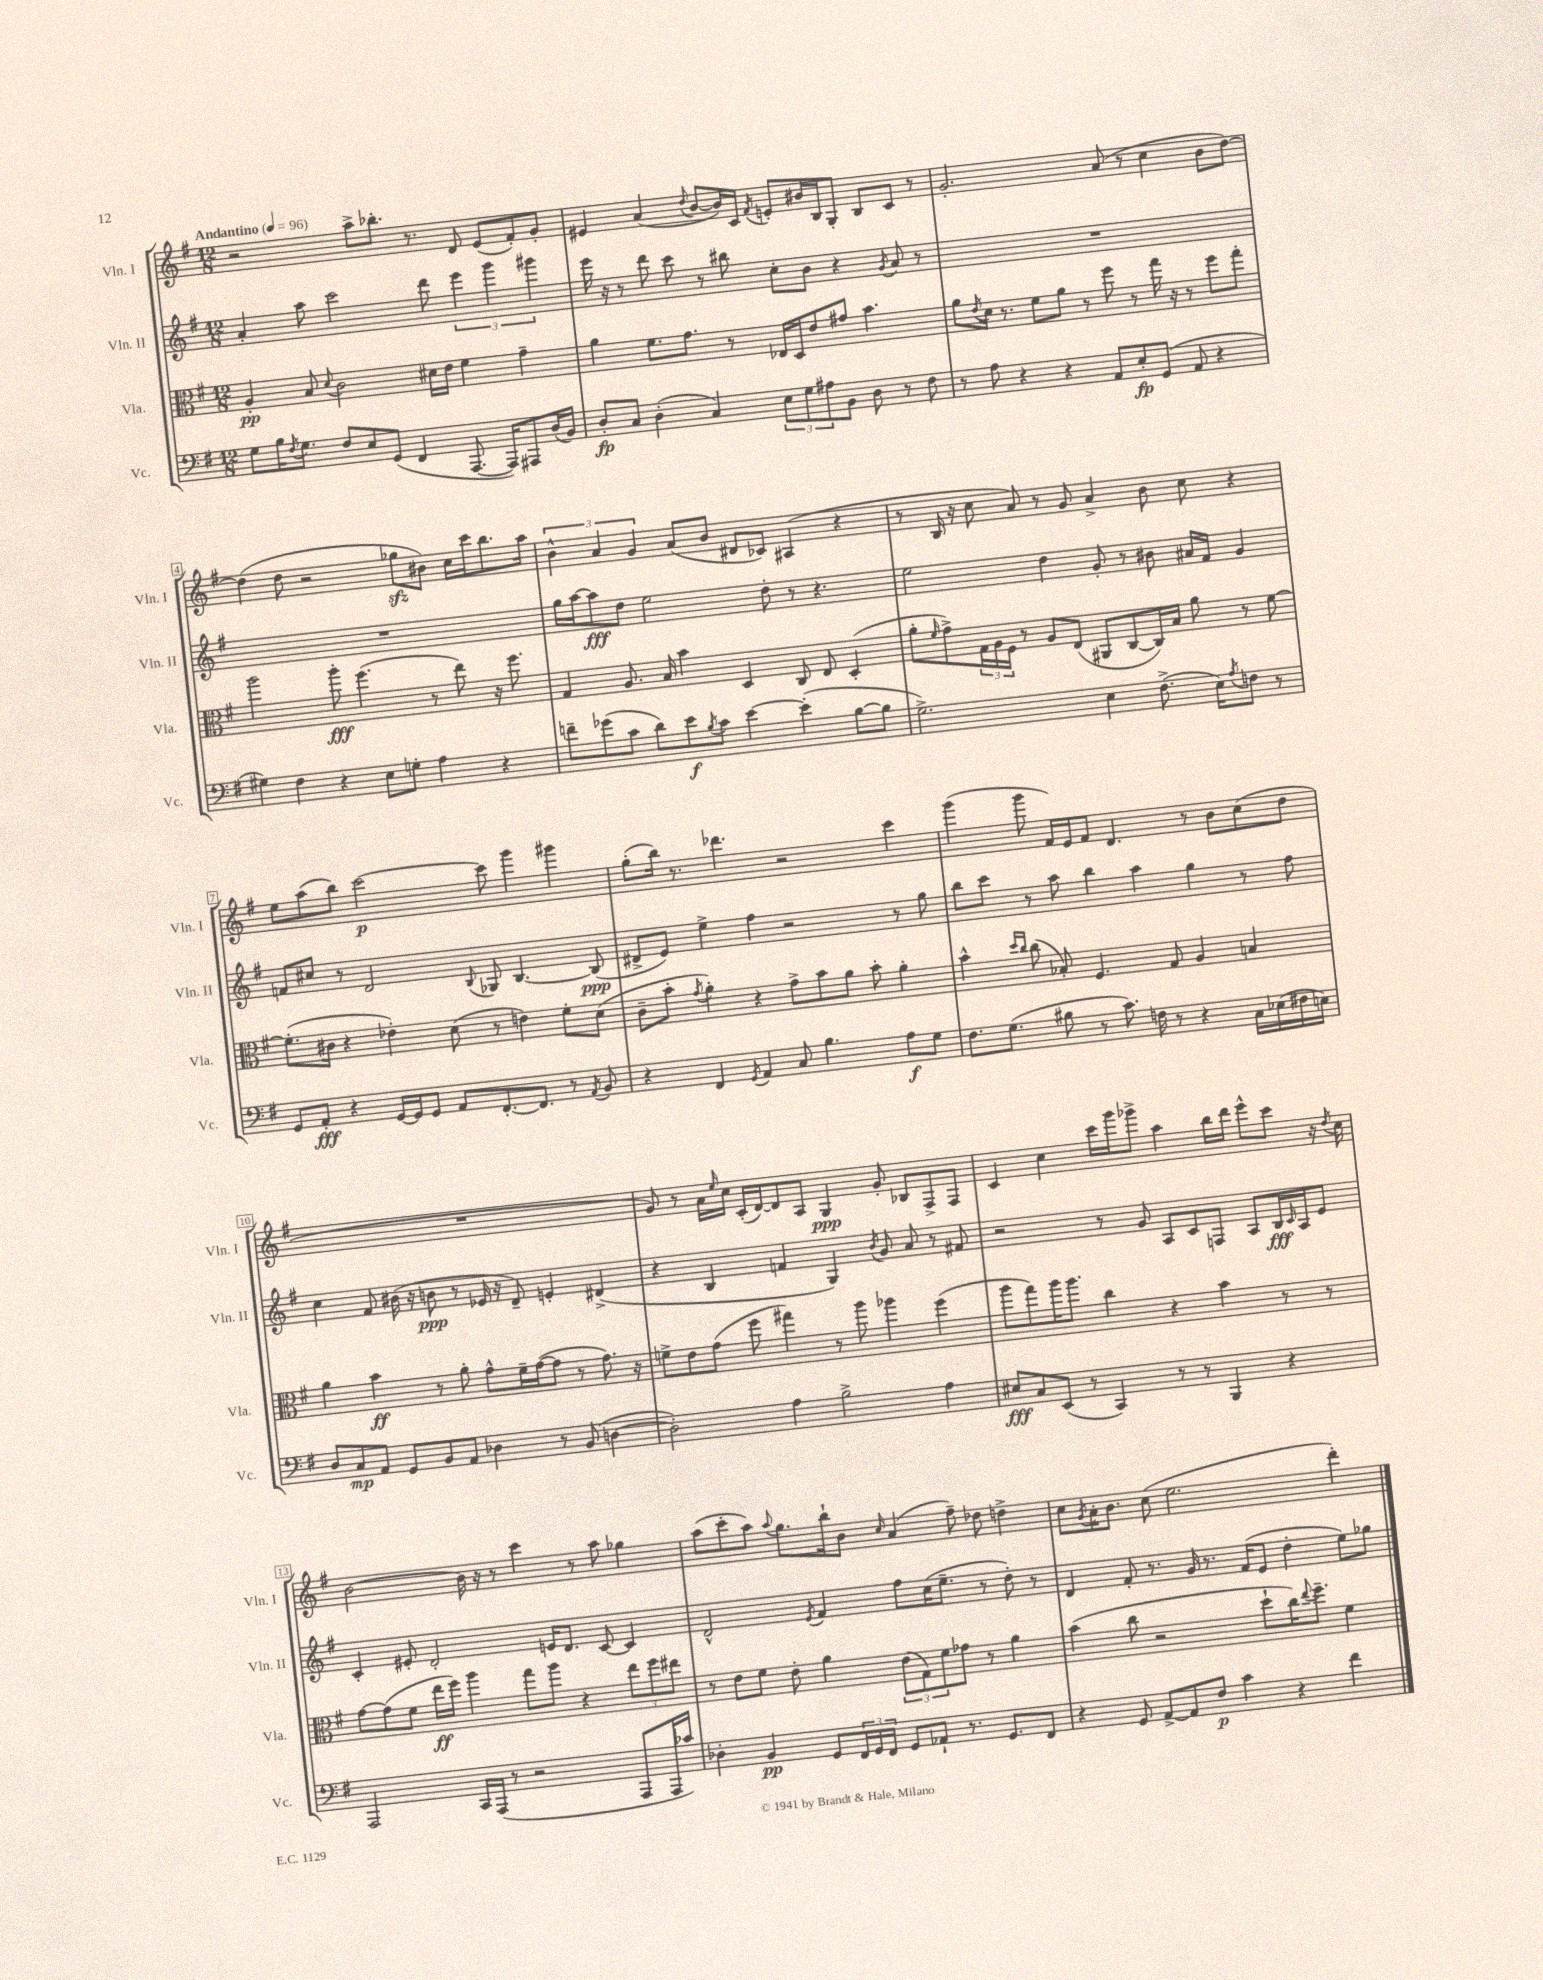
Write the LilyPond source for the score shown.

<<
\new StaffGroup <<
\new Staff = "s0" \with { instrumentName = "Vln. I" shortInstrumentName = "Vln. I" } {
    \clef treble \key g \major \numericTimeSignature \time 12/8 \tempo "Andantino" 4 = 96
    r2 a''8-> bes''8.-. r8. d'8 e'8( fis'8-.) g'8-. |
    eis'4 a'4( \appoggiatura { d''8 } b'8~ b'16) c'16 \acciaccatura { fis'8 } e'8-. bis'16 b16 g8-. b8 c'8 r8 |
    g'2.-. a'8( r8 c''4 b'8 d''8~) |
    d''4( d''8 r2 ges''8\sfz bis'8) c''16 c'''16 b''8. a''16 |
    \tuplet 3/2 { b'4-^ a'4 g'4 } a'8( b'8 dis'8 ces'8) ais4( r4 |
    r8 b16 r16 c''8 a'8) r8 g'8 a'4-> b'8 c''8 r4 |
    e''8 a''8( b''8) c'''2~\p c'''8 g'''4 gis'''4 |
    g''8-.( b''16) r8. des'''4. r2 c'''4 |
    g'''4( g'''8 fis'16) e'16 fis'8 d'4. r8 b'8 c''8( d''8 |
    R1. |
    g'8) r8 a'16 \grace { e''16 } c''16 c'16-.( d'16~) d'8 a8 g4\ppp g'8-. bes8 fis8-> fis8 |
    c'4 c''4 c'''16 g'''16 ges'''8-> a''4 b''16 d'''16 e'''8-^ c'''8 r16 \acciaccatura { d''8 } c''16 |
    b'2~ b'16 r16 r8 c'''4 r8 a''8 ges''4 |
    a''8( c'''8-. a''8) \appoggiatura { a''8 } g''8. b''16-! b'8 \grace { c''16 } a'4( fis''8--) des''8 d''4-> |
    c''8 \acciaccatura { g'8 } a'16-. b'8. c''8( e''2. d'''4-.) \bar "|." |
}
\new Staff = "s1" \with { instrumentName = "Vln. II" shortInstrumentName = "Vln. II" } {
    \clef treble \key g \major \numericTimeSignature \time 12/8
    a'4-. a''8 c'''2 d'''8 \tuplet 3/2 { e'''4 g'''4 gis'''4 } |
    e'''16 r16 r8 d'''8 c'''8 r8 bis''8 c''8-. b'8 r4 \acciaccatura { g'8 } a'8 r8 |
    R1. |
    R1. |
    g''16 a''16~ a''8\fff d''8 e''2 d''8-. r8 r4. |
    e''2 d''4 g'8-. r8 bis'8 ais'16 fis'16 g'4 |
    f'8 cis''8 r8 d'2 \appoggiatura { b8 } ges8 b4.~ b8\ppp( |
    dis'8-> e'8) e''4-> fis''4 r2 r8 g''8 |
    b''8 c'''8 r8 a''8 b''4 a''4 g''4 r8 fis''8 |
    c''4 fis'8 bis'16( r16 b'8\ppp r8 ees'16 r16 d'8--) e'4-. dis'4->( |
    r4 b4 f'4 g4) \acciaccatura { b'8 } g'8 a'8 r8 fis'8 |
    r2 r8 g'8 a8 c'8 f8 a8 b16\fff \grace { c'16 } a16 e'8 |
    c'4-. eis'8-. d'2-. e'16 d'8. c'8~ c'4 |
    d'2-^ \acciaccatura { e'8 } fis'4 fis''8 c''16( e''8.-- r8 d''8-.) r8 |
    d'4 fis'8-. r8. g'16 r8. fis'16( e'8 d''4-. e''8) ges''8 \bar "|." |
}
\new Staff = "s2" \with { instrumentName = "Vla." shortInstrumentName = "Vla." } {
    \clef alto \key g \major \numericTimeSignature \time 12/8
    a4-.\pp b8 \appoggiatura { d'8 } c'2 dis'16 e'16 fis'4 g'4-- |
    a'4 fis'8. g'8. r8 ees16 d16 e'8 gis'8 b'4. |
    a'8 \acciaccatura { e'8 } d'16 r8. fis'8 a'8 r8 fis''8 r8 g''16 r16 r8 fis''8 g''8-. |
    a''2 a''8-.\fff fis''4.( r8 e''8) r16 fis''8. |
    g4 a8. b16 b'4 d4 c8 e8 d4-.( |
    a'8-. \grace { fis'16 } g'8->) \tuplet 3/2 { g16 a16 fis16 } r8 a8 e8( ais,8 c8~ c16) b16 a'8 r8 fis'8~ |
    fis'8.-.( cis'16 r4 ees'4-.) d'8( r8 e'4) fis'8-. d'8( |
    c'8-- b'8-. \acciaccatura { g'8 } a'4-.) r4 g'8-> b'8 a'8 b'8-. a'4-. |
    b'4-^ \grace { d''16 c''16 } c''8( bes8-.) fis4. g8 a4 b4 |
    a'4 b'4\ff r8 a'8-. g'8-^ fis'16-- g'16~( g'8 r8 g'8.) r16 |
    f'8-> e'8 g'8( fis''8 gis''4) r8 a''8 aes''4 fis''4( |
    a''8 g''8) a''16 a''8. c''4 r4 b'4 r8 r8 |
    g'8~ g'8( fis'8 e''16\ff fis''16) a''4 g''8 a''8 r4 \tuplet 3/2 { e''8 fis''8 eis''8 } |
    r8 e'8 fis'8 e'8-. a'4 \tuplet 3/2 { e'8( g8) fis'8 } ges'8 r8 a'4 |
    b'4( c''8 r2 d''8-! c''16) \appoggiatura { e''8 } fis''8.-- fis'4 \bar "|." |
}
\new Staff = "s3" \with { instrumentName = "Vc." shortInstrumentName = "Vc." } {
    \clef bass \key g \major \numericTimeSignature \time 12/8
    g8 b16 \acciaccatura { fis8 } g8. fis8 e8 g,8( fis,4 a,,8.~ a,,16) ais,,8 d16( b,16) |
    d8-.\fp c8 d4-.( c4) \tuplet 3/2 { e8 g8 ais8 } b,8 d8 r8 fis8 |
    r8 a8 r4 r4 a,8 e8-.\fp g,8( a,8 r4 |
    gis4) fis4 r4 e8 g8-. a4 r4 |
    f'8-- ges'8( c'8 d'8) e'8\f \acciaccatura { b8 } c'8 e'4~ e'4-.( b8~ b8 |
    g2.->) e4 fis8.->( e16) \acciaccatura { a8 } f8 r8 |
    g,8 a,8-.\fff r4 g,16~ g,16 g,8 a,8 fis,8.~-. fis,8. r8 \acciaccatura { a,8 } b,8 |
    r4 fis,4 \acciaccatura { g,8 } a,4 c8 b4. a8\f g8 |
    fis8. g8.( bis8 r8 c'8.) f16 r8 r4 c16 ees16( fis16 e16) |
    d8 c8\mp a,8 g,8 b,8 a,8 des4 r8 b,8( d4~ |
    d2-.) a4 b2-> a4 |
    eis8\fff c8 e,8( r8 c,4) r8 r8 b,,4 r4 |
    a,,2 c,16 a,,16( r8 r2 a,,8 a,,16 ces'16) |
    des4-. b,4\pp g,8 \tuplet 3/2 { fis,16 g,16 fis,16 } g,8 aes,8-! r8. g,8. fis,8 |
    r4 g,8 a,8~-> a,8 fis8\p c'4 r4 fis'4 \bar "|." |
}
>>
>>
\layout { \context { \Score \override BarNumber.stencil = #(make-stencil-boxer 0.1 0.3 ly:text-interface::print) } }
